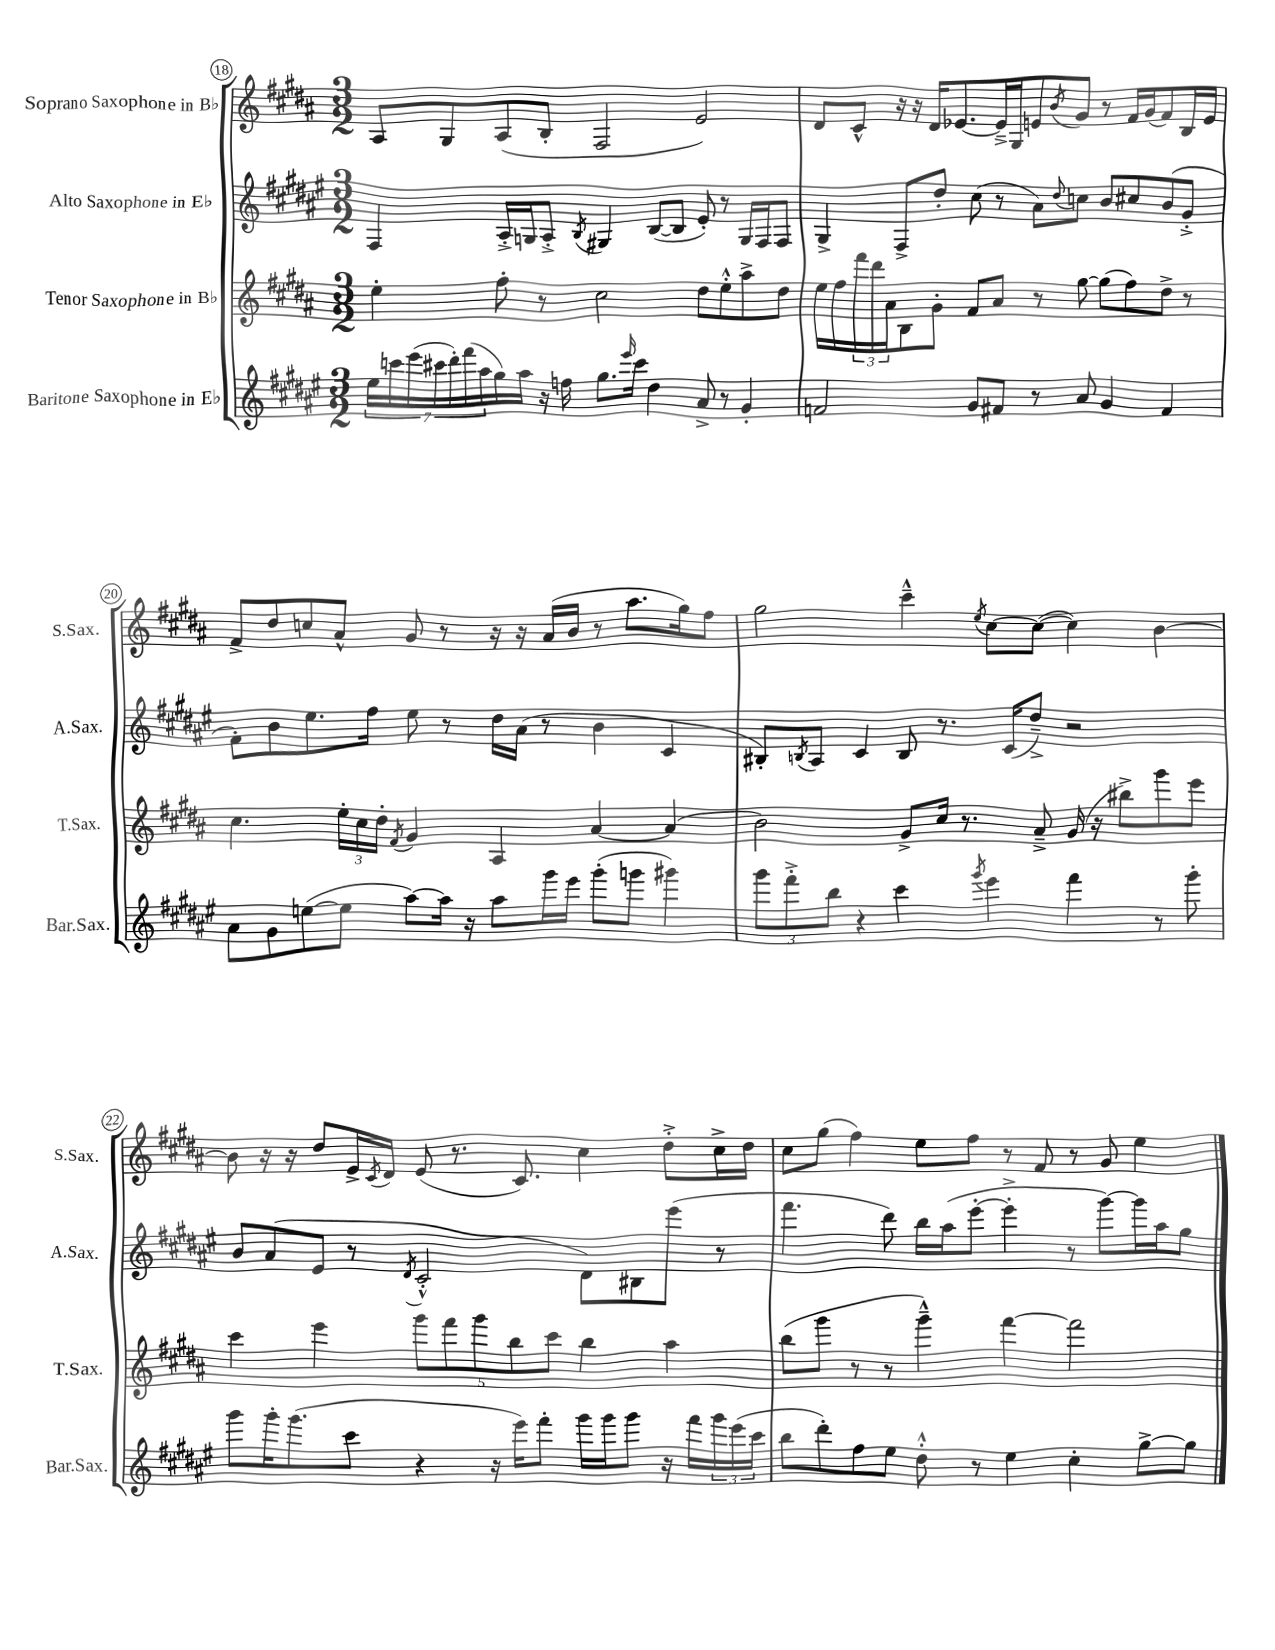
<<
\new StaffGroup <<
\new Staff = "s0" \with { instrumentName = "Soprano Saxophone in Bb" shortInstrumentName = "S.Sax." } {
    \clef treble \key b \major \numericTimeSignature \time 3/2
    ais8 gis8 ais8( b8-. fis2 e'2) |
    dis'8 cis'8-^ r16 r16 dis'16 ees'8.~ ees'16---> gis16 e'8 \acciaccatura { b'8 } gis'8 r8 fis'16 gis'16( fis'8) b16 e'16 |
    fis'8-> dis''8 c''8 ais'8-^ gis'8 r8 r16 r16 ais'16( b'16 r8 ais''8. gis''16) fis''8 |
    gis''2 cis'''4---^ \acciaccatura { e''8 } cis''8~ cis''8~( cis''4) b'4~ |
    b'8 r16 r16 dis''8 e'16-> \acciaccatura { cis'8 } dis'16 e'8( r8. cis'8.) cis''4 dis''8-.-> cis''16-> dis''16 |
    cis''8 gis''8( fis''4) e''8 fis''8 r8 fis'8 r8 gis'8 e''4 \bar "|." |
}
\new Staff = "s1" \with { instrumentName = "Alto Saxophone in Eb" shortInstrumentName = "A.Sax." } {
    \clef treble \key fis \major \numericTimeSignature \time 3/2
    fis4 ais16-.-> g16 ais8-.-> \acciaccatura { b8 } gis4 b8~( b8 eis'8-.) r8 gis16 fis16 fis8 |
    gis4-> fis8-> dis''8-. cis''8( r8 ais'8) \appoggiatura { dis''8 } c''8 b'8 cis''8 b'8( gis'8-.-> |
    fis'8-.) b'8 eis''8. fis''16 eis''8 r8 dis''16 ais'16( r8 b'4 cis'4 |
    bis8-.) \acciaccatura { b8 } ais8 cis'4 b8 r8. cis'16( dis''8--->) r2 |
    b'8 ais'8( eis'8 r8 \acciaccatura { dis'8 } cis'2-.-^ dis'8) bis8 eis'''8( r8 |
    fis'''4. dis'''8) b''16 ais''16( eis'''8~-. eis'''4-.-> r8 gis'''8~) gis'''16 ais''16 gis''8 \bar "|." |
}
\new Staff = "s2" \with { instrumentName = "Tenor Saxophone in Bb" shortInstrumentName = "T.Sax." } {
    \clef treble \key b \major \numericTimeSignature \time 3/2
    e''4-. fis''8-. r8 cis''2 dis''8 e''8-.-^ ais''8-> dis''8 |
    e''16 fis''16 \tuplet 3/2 { fis'''16 dis'''16 ais'16 } b8 gis'8-. fis'8 ais'8 r8 gis''8~ gis''8( fis''8) dis''8-> r8 |
    cis''4. \tuplet 3/2 { e''16-. cis''16 dis''16-. } \acciaccatura { fis'8 } gis'4 ais4 ais'4~ ais'4( |
    b'2) gis'8-> cis''16 r8. ais'8---> gis'16( r16 bis''8->) gis'''8 e'''8 |
    cis'''4 e'''4 \tuplet 5/4 { gis'''8 fis'''8 gis'''8 b''8 cis'''8 } b''4 ais''4 |
    b''8( gis'''8 r8 r8 gis'''4---^) fis'''4~ fis'''2 \bar "|." |
}
\new Staff = "s3" \with { instrumentName = "Baritone Saxophone in Eb" shortInstrumentName = "Bar.Sax." } {
    \clef treble \key fis \major \numericTimeSignature \time 3/2
    \tuplet 7/4 { eis''16 c'''16 eis'''16( cis'''16 dis'''16-.) fis'''16( ais''16 } gis''16) ais''16 r16 f''16 gis''8. \grace { eis'''16 } cis'''16 dis''4 ais'8-> r8 gis'4-. |
    f'2 gis'8 fis'8 r8 ais'8 gis'4 fis'4 |
    ais'8 gis'8 e''8~( e''8 ais''8~) ais''16 r16 ais''8 gis'''16 eis'''16 gis'''8-.( g'''8 gis'''4) |
    \tuplet 3/2 { gis'''8 fis'''8-.-> b''8 } r4 cis'''4 \acciaccatura { gis'''8 } eis'''4 fis'''4 r8 gis'''8-. |
    gis'''8 gis'''16-. gis'''8.( cis'''8 r4 r16 eis'''16) fis'''8-. gis'''16 gis'''16 gis'''8 r16 fis'''16 \tuplet 3/2 { gis'''16 eis'''16( cis'''16 } |
    b''8 dis'''8-.) fis''8 eis''8 dis''8-.-^ r8 eis''4 cis''4-. gis''8~-> gis''8 \bar "|." |
}
>>
>>
\layout { \context { \Score currentBarNumber = #18 \override BarNumber.stencil = #(make-stencil-circler 0.1 0.3 ly:text-interface::print) } }
